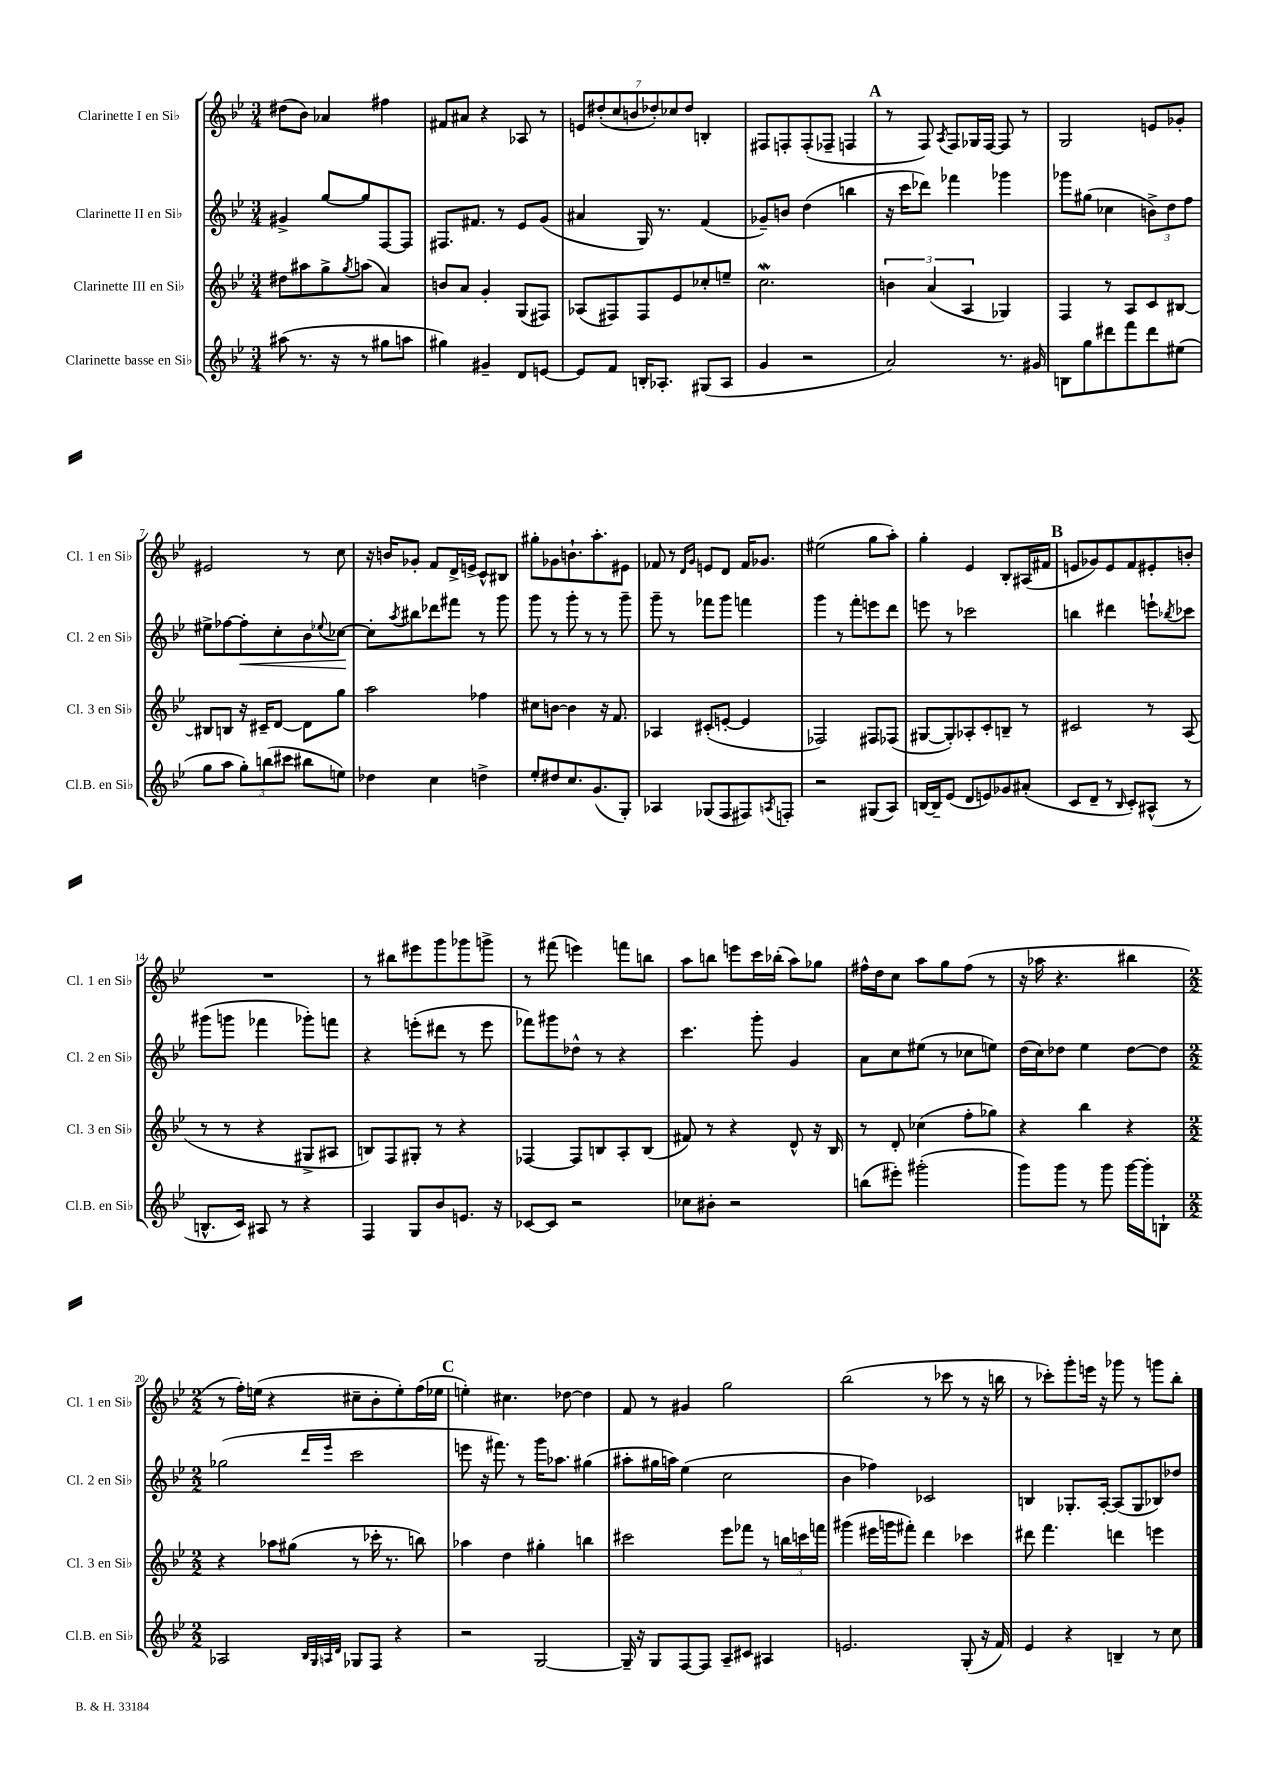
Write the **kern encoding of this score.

**kern	**kern	**kern	**kern
*staff4	*staff3	*staff2	*staff1
*clefG2	*clefG2	*clefG2	*clefG2
*k[b-e-]	*k[b-e-]	*k[b-e-]	*k[b-e-]
*M3/4	*M3/4	*M3/4	*M3/4
(8aa#\	8dd#\L	4g#^/	(8dd#\L
8.r	8aa#\	.	8b-\J)
.	8gg^\	[8gg/L	4a-/
16r	.	.	.
.	8qgg/	.	.
8r	(8aa\J	8gg/]	.
8gg#\L	4a/)	[8F/	4ff#\
8aa\J	.	8F/]J	.
=	=	=	=
4gg#\)	8b/L	8.F#/L	8f#/L
.	8a/J	.	8a#/J
.	.	8.f#/J	.
4g#~/	4g'/	.	4r
.	.	8r	.
8d/L	(8G/L	8e-/L	8A-/
[8e/J	8F#/J)	(8g/J	8r
=	=	=	=
8e/]L	(8A-/L	4a#/	14e/L
.	.	.	(14dd#'/
8f/J	8F#/)	.	.
.	.	.	14cc/
.	.	.	14b/
16B'/LK	8F#/	16G/)	.
.	.	.	14dd-'/)
8.A-'/J	.	8.r	.
.	.	.	14cc-/
.	8e-/	.	.
.	.	.	14dd-/J
(8G#/L	8cc-'/	(4f/	4B'/
8A-/J	8ee~/J	.	.
=	=	=	=
4g/	2.cc\	8g-~/L)	8F#/L
.	.	8b/J	8F'/
2r	.	(4dd\	(8F'/
.	.	.	8F-~/J
.	.	4bb\	4F/
=	=	=	=
2a/)	6b\	16r	8r
.	.	16ccc\LK	.
.	.	8ddd-\J)	8F/)
.	(6a/	.	.
.	.	.	8qA/
.	.	4fff-\	8F/L
.	6A/	.	.
.	.	.	16G-/L
.	.	.	[16F/JJ
8.r	4G-/)	4ggg-\	8F/]
.	.	.	8r
16g#/	.	.	.
=	=	=	=
8B\L	4F/	8ggg-\L	2G/
8gg\	.	(8gg#\J	.
8ddd#\	8r	4cc-\	.
8fff\	8A/L	.	.
8ddd#\	8c/	12b^\L)	8e/L
.	.	12dd\	.
(8ee#\J	[8B#/J	.	8g-'/J
.	.	12ff\J	.
=	=	=	=
8gg\L	8B#/]L	8ee#^\L	2e#/
8aa\J	8B/J	[8ff-\	.
12gg'\L)	16r	8ff-'\]	.
.	16c#~/LK	.	.
(12bb\	.	.	.
.	[8d/J	8cc'\	.
12ccc#\J	.	.	.
8bb#\L	8d\]L	8b-\	8r
.	.	8qqee-/	.
8ee\J)	8gg\J	[8cc-\J	8cc\
=	=	=	=
4dd-\	2aa\	8cc-'\]L	16r
.	.	.	16b/LK
.	.	8qaa/	.
.	.	8bb#\	8g-'/J
4cc\	.	8ddd-\	8f/L
.	.	8fff#\J	16d^/L
.	.	.	16e^/JJ
4dd^\	4ff-\	8r	8c^^/L
.	.	8ggg\	8B#/J
=	=	=	=
8ee-'/L	8cc#\L	8ggg\	8gg#'\L
8dd#/	[8b\J	8r	8g-\
8.cc/	4b\]	8ggg'\	8.b`\
.	.	8r	.
(8.g/	.	.	8.aa'\
.	16r	8r	.
.	8.f/	.	.
8G'/J)	.	8ggg~\	8e#\J
=	=	=	=
4A-/	4A-/	8ggg~\	8f-/
.	.	8r	8r
.	.	.	16qqd/LL
.	.	.	16qqg/JJ
(8G-/L	(8c#'/L	8fff-\L	8e/L
8F/	[8e'/J	8ggg\J	8d/J
8F#/)	4e/]	4fff\	16f-/LK
.	.	.	8.g-/J
8qA/	.	.	.
8F'/J	.	.	.
=	=	=	=
2r	2F-/)	4ggg\	(2ee#\
.	.	8r	.
.	.	8fff'\L	.
(8G#/L	8F#/L	8eee\	8gg\L
8A/J)	(8F-/J	8ddd\J	8aa'\J)
=	=	=	=
[16B/LL	[8G#/L	8eee\	4gg'\
16B~/]J	.	.	.
(8e-/J	8G#'/])	8r	.
8d/L	8A-'/	2ccc-\	4e-/
8e/)	8c'/	.	.
8g-/	8B~/J	.	8B-'/L
(8a#'/J	8r	.	(16A#/L
.	.	.	16f#/JJ
=	=	=	=
8c/L	2c#/	4bb\	8e/L
8d~/J	.	.	8g-/)
8r	.	4ddd#\	8e/
16qqB-/	.	.	.
8c'/L)	.	.	8f/
(8A#^^/J	8r	8eee`\L	8e#'/
.	.	8qbb-/	.
8r	(8A/	8ccc-\J	8b'/J
=	=	=	=
8.B^^/L	8r	(8ggg#\L	2.r
.	8r	8ggg\J	.
16c/Jk)	.	.	.
8A#/	4r	4fff-\	.
8r	.	.	.
4r	8G#^/L	8ggg-'\L)	.
.	8A#/J	8fff\J	.
=	=	=	=
4F/	8B/L)	4r	8r
.	8F/	.	8bb#\L
8G/L	8G#'/J	(8eee'\L	8eee#\
8b-/	8r	8ddd#\J	8ggg\
8.e/J	4r	8r	8ggg-\
.	.	8eee\	8ggg^\J
16r	.	.	.
=	=	=	=
[8c-/L	[4F-/	8fff-\L)	8r
8c-/]J	.	8ggg#\	(8fff#\
2r	8F-/]L	8dd-^^\J	4eee\)
.	8B/	8r	.
.	8A'/	4r	8fff\L
.	(8B/J	.	8bb\J
=	=	=	=
8cc-\L	8f#/)	4.ccc\	8aa\L
8b#'\J	8r	.	8bb\J
2r	4r	.	8eee\L
.	.	8ggg'\	16ccc\L
.	.	.	(16bb-'\JJ
.	8d^^/	4g/	8aa\L)
.	16r	.	8gg-\J
.	16B-/	.	.
=	=	=	=
(8bb\L	8r	8a\L	16ff#^^\LL
.	.	.	16dd\J
8eee#'\J)	8d'/	8cc\	8cc\J
(2ggg#'\	(4cc-\	(8ee#\J	8aa\L
.	.	8r	8gg\
.	8ff'\L	8cc-\L	(8ff#\J
.	8gg-\J)	8ee\J)	8r
=	=	=	=
8ggg\L)	4r	(16dd\LL	16r
.	.	16cc\J)	16aa-\
8ggg\J	.	8dd-\J	4.r
8r	4bb-\	4ee-\	.
8ggg\	.	.	.
[16ggg\LL	4r	[8dd-\L	4bb#\
16ggg'\]J	.	.	.
8B`\J	.	8dd-\]J	.
=	=	=	=
*M2/2	*M2/2	*M2/2	*M2/2
2A-/	4r	(2gg-\	8r
.	.	.	16ff'\LL)
.	.	.	(16ee\JJ
.	8aa-\L	.	4r
.	(8gg#\J	.	.
32qqB-/LLL	.	.	.
32qqG/	.	.	.
32qqA/	.	16qqddd/LL	.
32qqd/JJJ	.	16qqeee-/JJ	.
8G-/L	8r	2ccc\	8cc#~\L
8F/J	16ccc-'\	.	8b-'\
.	8.r	.	.
4r	.	.	8ee'\)
.	8bb\)	.	(16ff\L
.	.	.	16ee-\JJ
=	=	=	=
2r	4aa-\	8eee\	4ee'\)
.	.	16r	.
.	.	8.fff#\)	.
.	4dd\	.	4.cc#\
.	.	8r	.
[2G/	4gg#'\	16ggg\LK	.
.	.	8.aa-\J	.
.	.	.	[8dd-\
.	4bb\	(4gg#\	4dd-\]
=	=	=	=
16G~/]	2ccc#\	8aa#'\L	8f/
16r	.	.	.
8G/L	.	16gg#\L	8r
.	.	16aa\JJ)	.
[8F/	.	(4ee-\	4g#/
8F/]J	.	.	.
8A~/L	8eee-\L	2cc\	2gg\
8c#/J	8fff-\J	.	.
4A#/	8r	.	.
.	24bb\LL	.	.
.	24ccc\	.	.
.	24fff\JJ	.	.
=	=	=	=
2.e/	(4ggg#\	4b-\	(2bb-\
.	16eee#\LL	4ff-\)	.
.	16ggg\J	.	.
.	8fff#'\J)	.	.
.	4ddd\	2c-/	8r
.	.	.	8ccc-\
(8G'/	4ccc-\	.	8r
16r	.	.	16r
16f/)	.	.	16bb\
=	=	=	=
4e-/	8ddd#\	4B/	8r
.	4.fff\	.	8ccc-'\L)
4r	.	8.G-'/L	8ggg'\
.	.	.	16eee\Jk
.	.	[16A'/Jk	16r
4B~/	4ddd\	(8A/]L	8ggg-\
.	.	8G-/	8r
8r	4eee\	8B-/)	8ggg\L
8cc\	.	8dd-/J	8bb-'\J
==	==	==	==
*-	*-	*-	*-
